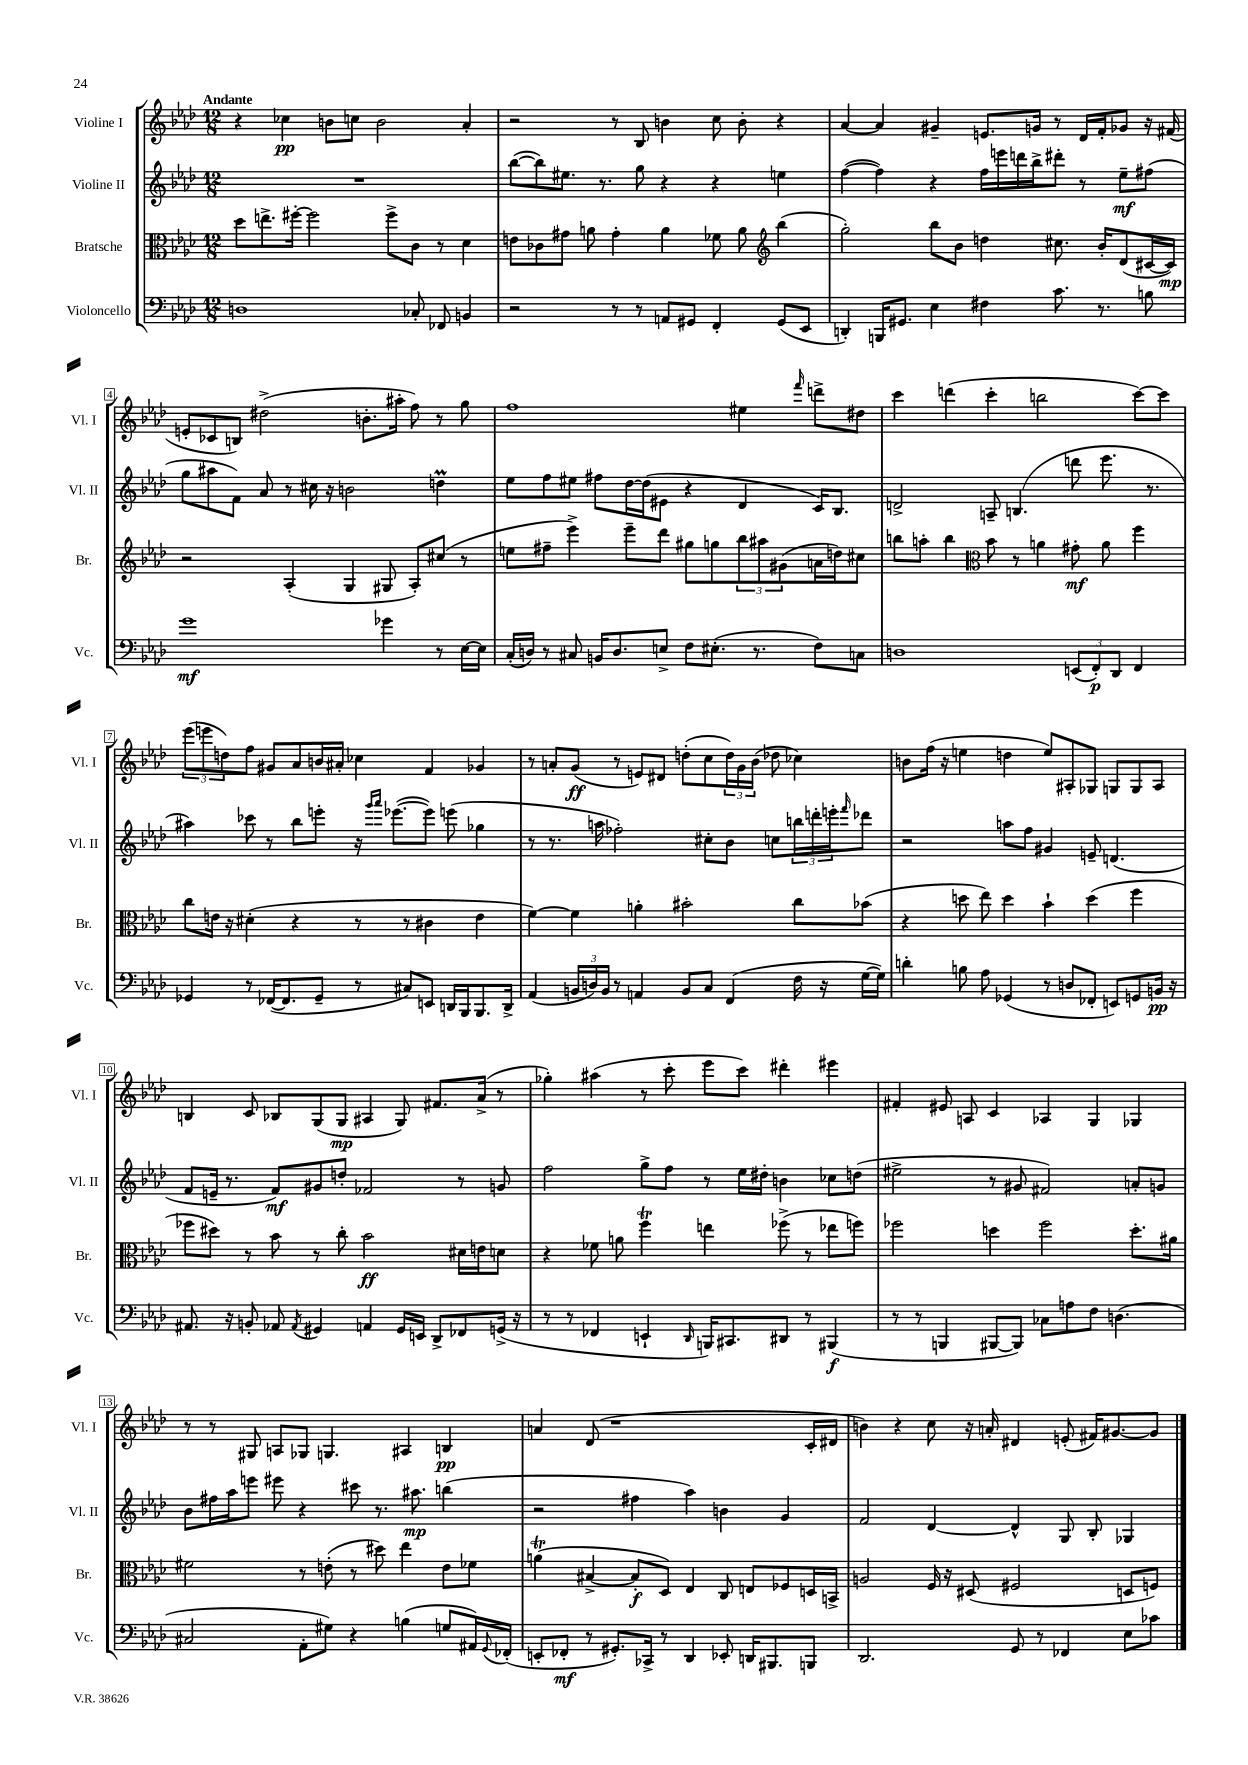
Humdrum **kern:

**kern	**dynam	**kern	**dynam	**kern	**dynam	**kern	**dynam
*part4	*part4	*part3	*part3	*part2	*part2	*part1	*part1
*staff4	*staff4	*staff3	*staff3	*staff2	*staff2	*staff1	*staff1
*I"Violoncello	*	*I"Bratsche	*	*I"Violine II	*	*I"Violine I	*
*I'Vc.	*	*I'Br.	*	*I'Vl. II	*	*I'Vl. I	*
*clefF4	*	*clefC3	*	*clefG2	*	*clefG2	*
*k[b-e-a-d-]	*	*k[b-e-a-d-]	*	*k[b-e-a-d-]	*	*k[b-e-a-d-]	*
*M12/8	*	*M12/8	*	*M12/8	*	*M12/8	*
=1	=1	=1	=1	=1	=1	=1	=1
!	!	!	!	!	!	!LO:TX:a:B:t=Andante	!
1Dn	.	8dd-\L	.	1.r	.	4r	.
.	.	8.een^\	.	.	.	.	.
.	.	.	.	.	.	4cc-X\	pp
.	.	[16ff#X'\Jk	.	.	.	.	.
.	.	2ff#\]	.	.	.	.	.
.	.	.	.	.	.	8bn\L	.
.	.	.	.	.	.	8ccn\J	.
.	.	.	.	.	.	2b\	.
.	.	8ff#^\L	.	.	.	.	.
8C-X'/	.	8c\J	.	.	.	.	.
8FF-X/	.	8r	.	.	.	.	.
4BBn/	.	4d-\	.	.	.	4a-'/	.
=2	=2	=2	=2	=2	=2	=2	=2
2r	.	8en\L	.	([8bb-\L	.	2r	.
.	.	8c-X\	.	8bb-\])	.	.	.
.	.	8g#X\J	.	8.ee#X\J	.	.	.
.	.	8an\	.	.	.	.	.
.	.	.	.	8.r	.	.	.
8r	.	4g#'\	.	.	.	8r	.
8r	.	.	.	8gg\	.	8B-/	.
8AAn/L	.	4a\	.	4r	.	4bn\	.
8GG#X/J	.	.	.	.	.	.	.
4FF'/	.	8f-X\	.	4r	.	8cc\	.
.	.	8a\	.	.	.	8b'\	.
*	*	*clefG2	*	*	*	*	*
(8GG#/L	.	(4bb-\	.	4een\	.	4r	.
8EE-/J	.	.	.	.	.	.	.
=3	=3	=3	=3	=3	=3	=3	=3
4DDn'/)	.	2gg'\)	.	([4ff\	.	[4a-/	.
16BBBn/KL	.	.	.	4ff\])	.	4a-/]	.
8.GG#X/J	.	.	.	.	.	.	.
4E-\	.	8bb-\L	.	4r	.	4g#X~/	.
.	.	8b-\J	.	.	.	.	.
4F#X\	.	4ddn\	.	16ff\LL	.	8.en/L	.
.	.	.	.	16eeen\	.	.	.
.	.	.	.	16dddn\	.	.	.
.	.	.	.	16bb-^\J	.	16gn/Jk	.
8.c\	.	8.cc#X\	.	8ddd#X'\J	.	8r	.
.	.	.	.	8r	.	16d-/LL	.
8.r	.	16b-'/KL	.	.	.	16f'/J	.
.	.	(8d-/	.	8ee-~\L	mf	8g-X/J	.
8Bn\	.	[16c#X/L	.	(8ff#X\J	.	16r	.
.	.	16c#/JJ])	mp	.	.	(16f#X/	.
!!LO:LB:g=z
=4	=4	=4	=4	=4	=4	=4	=4
1g	mf	2r	.	8gg\L	.	8en'/L	.
.	.	.	.	8aa#X\	.	8c-X/	.
.	.	.	.	8f\J)	.	8Bn/J)	.
.	.	.	.	8a-/	.	(2dd#X^\	.
.	.	(4A-'/	.	8r	.	.	.
.	.	.	.	16cc#X\	.	.	.
.	.	.	.	16r	.	.	.
.	.	4G/	.	2bn\	.	.	.
.	.	.	.	.	.	8.bn'\L	.
4g-X\	.	8G#X/	.	.	.	.	.
.	.	.	.	.	.	16aa#X'\Jk	.
.	.	8A-'/L)	.	.	.	8ff\)	.
8r	.	(8cc#X/J	.	4ddnm\	.	8r	.
[16E-\LL	.	8r	.	.	.	8gg\	.
16E-\JJ]	.	.	.	.	.	.	.
=5	=5	=5	=5	=5	=5	=5	=5
(16C'/LL	.	8een\L	.	8ee-\L	.	1ff	.
16Dn/JJ)	.	.	.	.	.	.	.
8r	.	8ff#X~\J	.	8ff\	.	.	.
8C#X/	.	4eee-^\)	.	8ee#X\J	.	.	.
16BBn/KL	.	.	.	8ff#X\L	.	.	.
8.D/	.	.	.	.	.	.	.
.	.	8eee-~\L	.	[16dd-\L	.	.	.
.	.	.	.	(16dd-\J]	.	.	.
8En^/J	.	8ddd-\J	.	8e#X\J	.	.	.
8F\L	.	8gg#X\L	.	4r	.	.	.
(8.E#X'\J	.	8ggn\	.	.	.	.	.
.	.	12bb-\	.	4d-/	.	4ee#X\	.
8.r	.	.	.	.	.	.	.
.	.	12aa#X\	.	.	.	.	.
.	.	(12g#X\	.	.	.	.	.
.	.	.	.	.	.	16qqfff/	.
8F\L)	.	16an\L	.	16c/KL)	.	8dddn^\L	.
.	.	16ddn\J)	.	8.B-/J	.	.	.
8Cn\J	.	8cc#X\J	.	.	.	8dd#X\J	.
=6	=6	=6	=6	=6	=6	=6	=6
1Dn	.	8bbn\L	.	2dn^/	.	4ccc\	.
.	.	8aan'\J	.	.	.	.	.
.	.	4bb\	.	.	.	(4dddn\	.
*	*	*clefC3	*	*	*	*	*
.	.	8b-\	.	8An~/	.	4ccc'\	.
.	.	8r	.	(4.Bn/	.	.	.
.	.	4an\	.	.	.	2bbn\	.
(12EEn/L	.	8g#X'\	mf	8dddn\	.	.	.
12FF'/)	p	.	.	.	.	.	.
.	.	8a\	.	8.eee-\	.	.	.
12DD-/J	.	.	.	.	.	.	.
4FF/	.	4ff\	.	.	.	[8ccc\L)	.
.	.	.	.	8.r	.	.	.
.	.	.	.	.	.	8ccc\J]	.
!!LO:LB:g=z
=7	=7	=7	=7	=7	=7	=7	=7
4GG-X/	.	8cc\L	.	4aa#X\)	.	(12eee-\L	.
.	.	.	.	.	.	12eeen\	.
.	.	16en\Jk	.	.	.	.	.
.	.	.	.	.	.	12ddn\)	.
.	.	16r	.	.	.	.	.
8r	.	(4d#X'\	.	8ccc-X\	.	8ff\J	.
([16FF-X/KL	.	.	.	8r	.	8g#X/L	.
8.FF-/]	.	.	.	.	.	.	.
.	.	4r	.	8bb-\L	.	8a-/	.
8GG-~/J	.	.	.	8eeen'\J	.	16bn/L	.
.	.	.	.	.	.	16a#X'/JJ	.
8r	.	8r	.	16r	.	4cc-X\	.
.	.	.	.	16qqggg/LL	.	.	.
.	.	.	.	16qqaaa-/JJ	.	.	.
.	.	.	.	([8.eee-X\L	.	.	.
8C#X/L)	.	8r	.	.	.	.	.
8EEn/J	.	4c#X\	.	8eee-\J])	.	4f/	.
16DDn/LL	.	.	.	(8eeen\	.	.	.
16BBB-/J	.	.	.	.	.	.	.
8.BBB-/	.	4e\	.	4gg-X\	.	4g-X/	.
16DD^/Jk	.	.	.	.	.	.	.
=8	=8	=8	=8	=8	=8	=8	=8
(4AA-/	.	[4f\)	.	8r	.	8r	.
.	.	.	.	8.r	.	8an'/L	.
24BBn/LL	.	4f\]	.	.	.	(8g/J	ff
24Dn/)	.	.	.	.	.	.	.
.	.	.	.	16aan\	.	.	.
24BB/JJ	.	.	.	.	.	.	.
8r	.	.	.	2ff-X'\)	.	8r	.
4AAn/	.	4an'\	.	.	.	8en/L)	.
.	.	.	.	.	.	8d#X/J	.
8BB/L	.	2b#X'\	.	.	.	(8ddn'\L	.
8C/J	.	.	.	8cc#X'\L	.	8cc\	.
(4FF/	.	.	.	8b-\J	.	24dd\L)	.
.	.	.	.	.	.	24g\	.
.	.	.	.	.	.	(24b-\JJ	.
.	.	.	.	8ccn\L	.	8dd-X\	.
16F\	.	8cc\L	.	24bbn\L	.	4cc-X\)	.
.	.	.	.	24dddn'\	.	.	.
16r	.	.	.	.	.	.	.
.	.	.	.	24eeen'\J	.	.	.
.	.	.	.	16qqfff/	.	.	.
[16G\LL	.	(8b-X\J	.	8ddd-X\J	.	.	.
16G\JJ])	.	.	.	.	.	.	.
=9	=9	=9	=9	=9	=9	=9	=9
4dn'\	.	4r	.	2r	.	8bn\L	.
.	.	.	.	.	.	(16ff\Jk	.
.	.	.	.	.	.	16r	.
8Bn\	.	8ddn\	.	.	.	4een\	.
8A-\	.	8ee-\)	.	.	.	.	.
(4GG-X/	.	4dd\	.	8aan\L	.	4ddn\	.
.	.	.	.	8ff\J	.	.	.
8r	.	4b-`\	.	4g#X/	.	8ee/L)	.
8Dn/L	.	.	.	.	.	8A#X'/	.
8FF-X'/J	.	(4dd\	.	8en~/	.	8G-X/J	.
8EEn/L)	.	.	.	(4.dn/	.	8Gn/L	.
8GGn/	.	4ff\	.	.	.	8G/	.
16BBn/Jk	pp	.	.	.	.	8A#/J	.
16r	.	.	.	.	.	.	.
!!LO:LB:g=z
=10	=10	=10	=10	=10	=10	=10	=10
8.AA#X/	.	8ff-X\L	.	8f/L	.	4Bn/	.
.	.	8dd#X\J)	.	16en~/Jk	.	.	.
16r	.	.	.	8.r	.	.	.
8BBn'/	.	8r	.	.	.	8c/	.
8AA-X/	.	8b-\	.	8f/L)	mf	8B-X/L	.
8qAA-/	.	.	.	.	.	.	.
4GG#X/	.	8r	.	8g#X/	.	(8G/	.
.	.	8cc'\	.	8ddn'/J	.	8G/J	mp
4AAn/	.	2b-\	ff	2f-X/	.	4A#X/	.
16GG#/LL	.	.	.	.	.	8G/)	.
16EEn/JJ	.	.	.	.	.	.	.
8DD-^/L	.	.	.	.	.	8.f#X/L	.
8FF-X/	.	16d#X\LL	.	8r	.	.	.
.	.	16en\J	.	.	.	(16a-^/Jk	.
(16GGn^/Jk	.	8dn\J	.	8gn/	.	8r	.
16r	.	.	.	.	.	.	.
=11	=11	=11	=11	=11	=11	=11	=11
8r	.	4r	.	2ff\	.	4gg-X'\)	.
8r	.	.	.	.	.	.	.
4FF-X/	.	8f-X\	.	.	.	(4aa#X\	.
.	.	8an\	.	.	.	.	.
4EEn`/	.	4ffT\	.	8gg^\L	.	8r	.
.	.	.	.	8ff\J	.	8ccc'\	.
16qqDD-/	.	.	.	.	.	.	.
16BBBn/KL)	.	4een\	.	8r	.	8eee-\L	.
8.CC#X/	.	.	.	.	.	.	.
.	.	.	.	16ee-\LL	.	8ccc\J)	.
.	.	.	.	16dd#X'\JJ	.	.	.
8DD#X/J	.	(8ff-X^\	.	4bn\	.	4ddd#X'\	.
8r	.	8r	.	.	.	.	.
(4BBB#X/	f	8ee-X\L	.	8cc-X\L	.	4eee#X\	.
.	.	8ffn\J)	.	(8ddn\J	.	.	.
=12	=12	=12	=12	=12	=12	=12	=12
8r	.	2ff-X\	.	2ee#X^\	.	4f#X'/	.
8r	.	.	.	.	.	.	.
4BBBn/	.	.	.	.	.	8e#X/	.
.	.	.	.	.	.	8An/	.
[8BBB#X/L	.	4ddn\	.	8r	.	4c/	.
8BBB#/J])	.	.	.	8g#X/	.	.	.
8C-X\L	.	2ff-\	.	2f#X/)	.	4A-X/	.
8An\	.	.	.	.	.	.	.
8F\J	.	.	.	.	.	4G/	.
(4.Dn\	.	.	.	.	.	.	.
.	.	8.dd'\L	.	8an'/L	.	4G-X/	.
.	.	.	.	8gn/J	.	.	.
.	.	16a#X\Jk	.	.	.	.	.
!!LO:LB:g=z
=13	=13	=13	=13	=13	=13	=13	=13
2C#X/	.	2f#X\	.	8b-\L	.	8r	.
.	.	.	.	16ff#X\L	.	8r	.
.	.	.	.	16aa-\J	.	.	.
.	.	.	.	8eeen\J	.	8G#X/	.
.	.	.	.	8eee#X\	.	8An/L	.
8AA-'\L	.	8r	.	4r	.	8G-X/J	.
8G#X\J)	.	(8en'\	.	.	.	4.Gn/	.
4r	.	8r	.	8ccc#X\	.	.	.
.	.	8dd#X\)	.	8.r	.	.	.
(4Bn\	.	4ee-\	.	.	.	4A#X/	.
.	.	.	.	8.aa#X\	mp	.	.
8Gn/L	.	8e\L	.	(4bbn\	.	4Bn/	pp
16AA#X/L)	.	8f-X\J	.	.	.	.	.
8qqGG/	.	.	.	.	.	.	.
(16FF-X'/JJ	.	.	.	.	.	.	.
=14	=14	=14	=14	=14	=14	=14	=14
8EEn'/L	.	(4ant\	.	2r	.	4an/	.
8FF-X'/J	mf	.	.	.	.	.	.
8r	.	[4B#X^/	.	.	.	(8d-/	.
8.GG#X'/L)	.	.	.	.	.	1r	.
.	.	8B#'/L]	f	4ff#X\	.	.	.
16CC-X^/Jk	.	.	.	.	.	.	.
8r	.	8D-/J)	.	.	.	.	.
4DD-/	.	4E-/	.	4aa-\)	.	.	.
8EE-X'/	.	8C/	.	4bn\	.	.	.
16DDn/KL	.	8En/L	.	.	.	.	.
8.BBB#X/	.	.	.	.	.	.	.
.	.	8F-X/	.	4g/	.	.	.
8BBBn/J	.	16Dn/L	.	.	.	16c'/LL	.
.	.	16BBn^/JJ	.	.	.	16d#X/JJ	.
=15	=15	=15	=15	=15	=15	=15	=15
2.DD-/	.	2An/	.	2f/	.	4bn\)	.
.	.	.	.	.	.	4r	.
.	.	16F/	.	[4d-/	.	8cc\	.
.	.	16r	.	.	.	.	.
.	.	(8D#X/	.	.	.	16r	.
.	.	.	.	.	.	16an'/	.
8GG/	.	2F#X/	.	4d-^^/]	.	4d#X/	.
8r	.	.	.	.	.	.	.
4FF-X/	.	.	.	8G/	.	(8en'/	.
.	.	.	.	8B-'/	.	16f#X/KL)	.
.	.	.	.	.	.	[8.g#X/	.
8E-\L	.	8Dn/L	.	4G-X/	.	.	.
8c-X\J	.	8Fn/J)	.	.	.	8g#/J]	.
==	==	==	==	==	==	==	==
*-	*-	*-	*-	*-	*-	*-	*-
